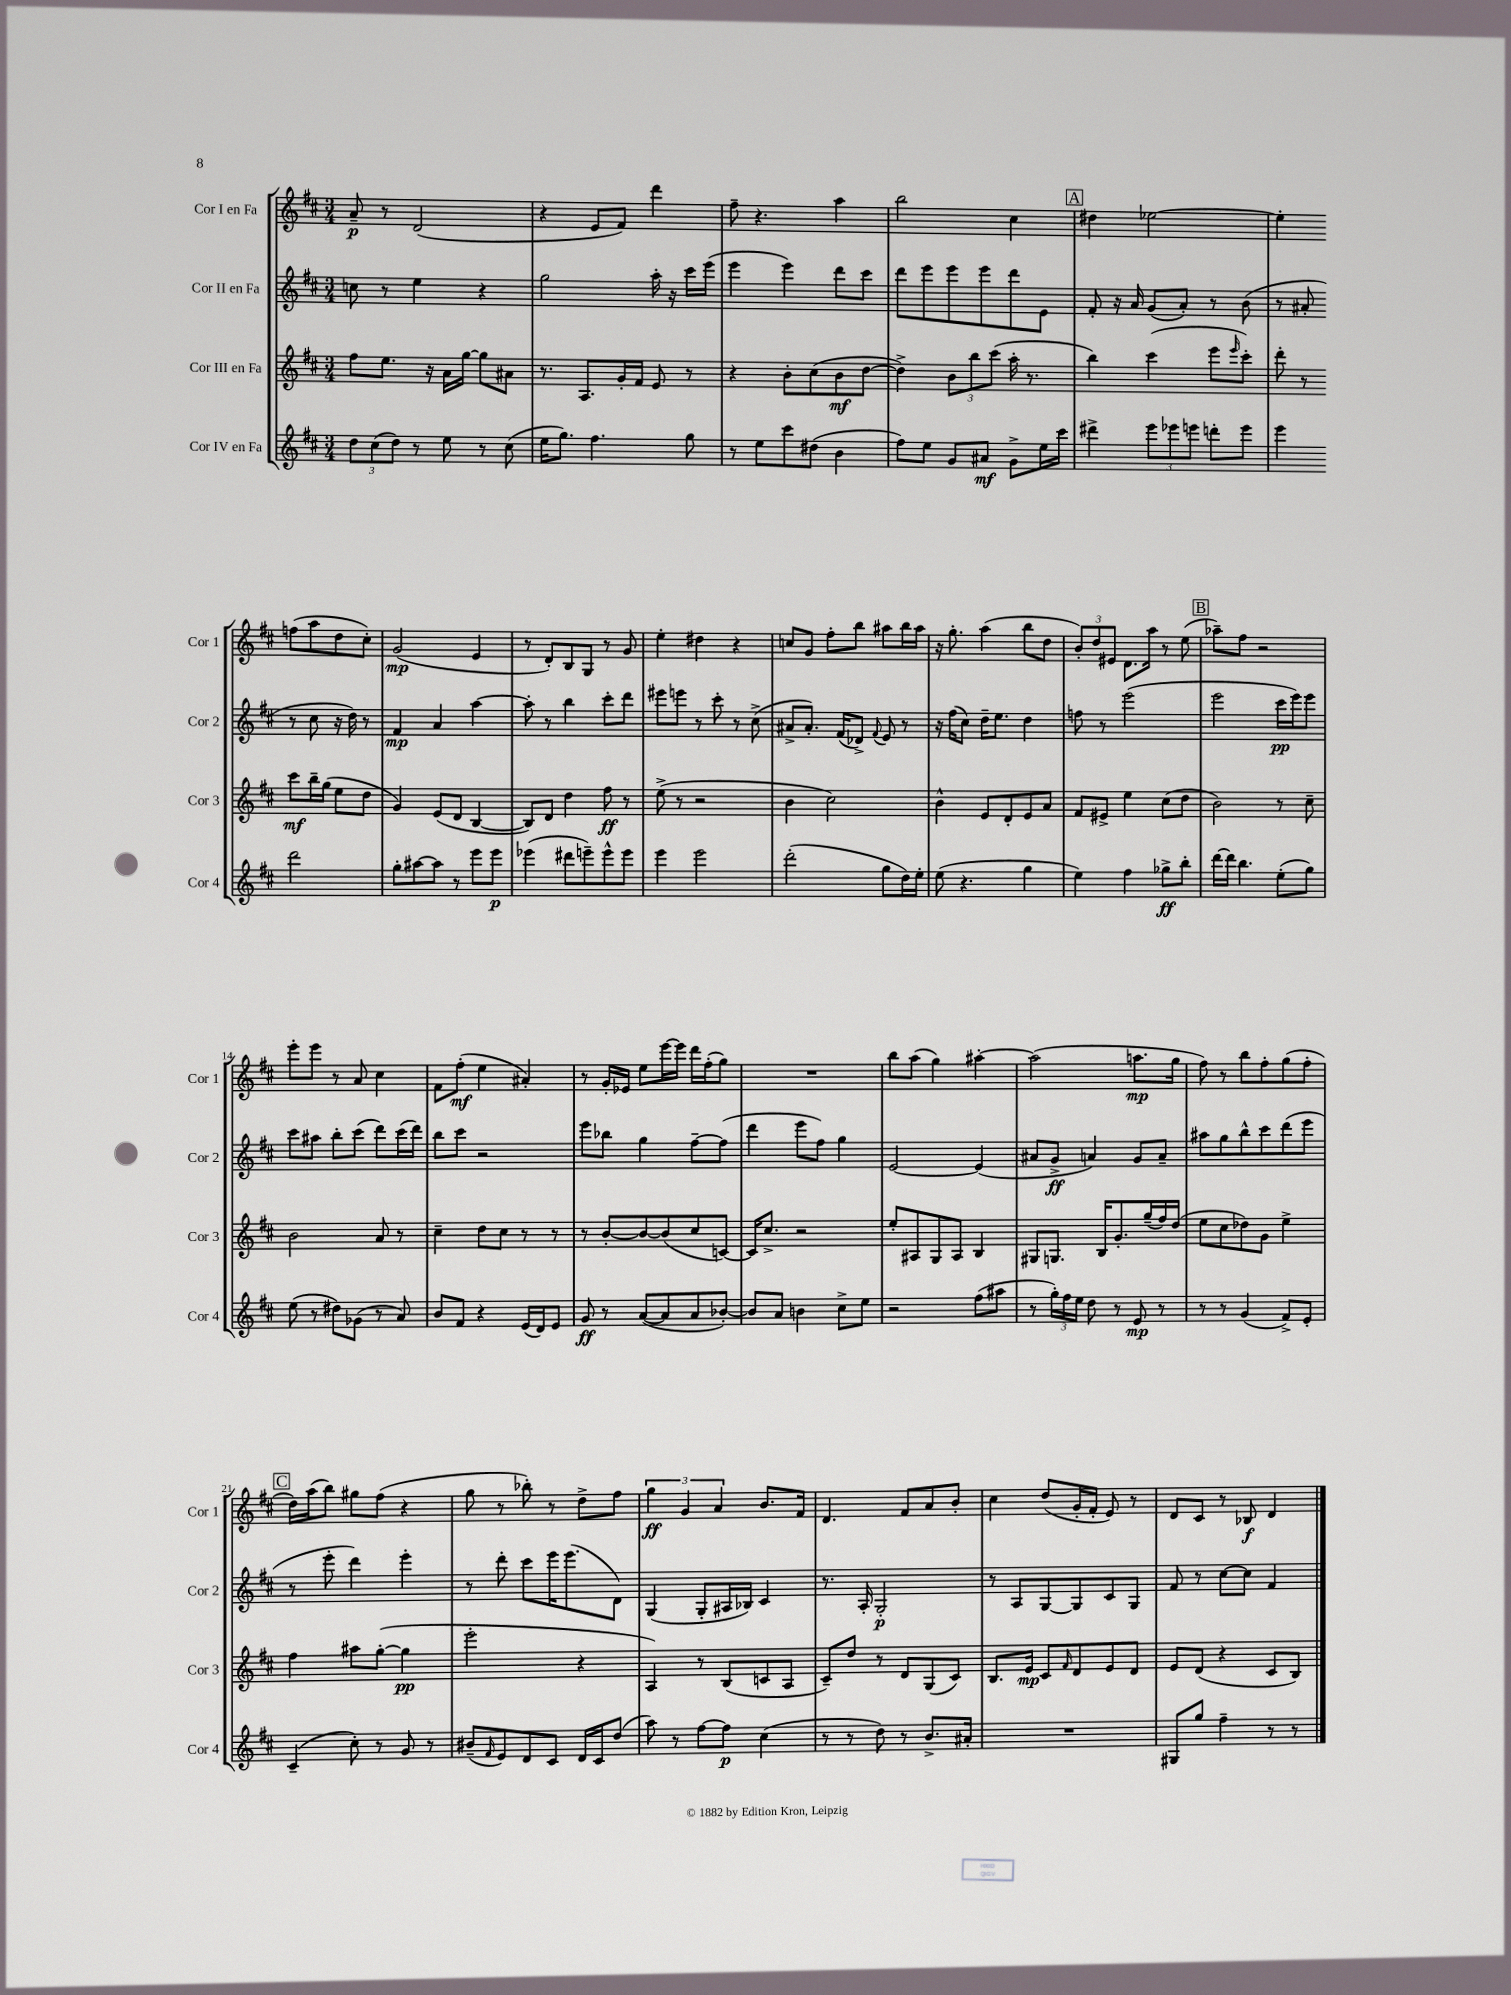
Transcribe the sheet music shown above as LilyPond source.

<<
\new StaffGroup <<
\new Staff = "s0" \with { instrumentName = "Cor I en Fa" shortInstrumentName = "Cor 1" } {
    \clef treble \key d \major \numericTimeSignature \time 3/4
    a'8--\p r8 d'2( |
    r4 e'8 fis'8) d'''4 |
    fis''8-- r4. a''4 |
    b''2 cis''4 |
    \mark \markup { \box "A" } dis''4 ees''2~ |
    ees''4-. f''8( a''8 d''8 cis''8-.) |
    g'2\mp( e'4 |
    r8 d'8-.) b8 g8 r8 g'8 |
    e''4-. dis''4 r4 |
    c''8 g'8 fis''8-. b''8 ais''8 b''16 ais''16 |
    r16 g''8.-. a''4( b''8 d''8 |
    \tuplet 3/2 { b'8-.) d''8 eis'8 } d'8. a''16 r8 e''8( |
    \mark \markup { \box "B" } aes''8--) fis''8 r2 |
    e'''8-. e'''8 r8 a'8 cis''4 |
    fis'8 fis''8-.\mf( e''4 ais'4-.) |
    r8 g'16-. ees'16 e''8 e'''16~ e'''16 d'''16 fis''16-.( g''8) |
    R2. |
    b''8 a''8( g''4) ais''4~-. |
    ais''2( a''8.\mp g''16 |
    fis''8) r8 b''8 fis''8-. g''8( fis''8-. |
    \mark \markup { \box "C" } d''16) a''16( b''8) gis''8 fis''8( r4 |
    g''8 r8 bes''8-.) r8 d''8-> fis''8 |
    \tuplet 3/2 { g''4\ff g'4 a'4 } b'8. fis'16 |
    d'4. fis'8 a'8 b'8-. |
    cis''4 d''8( g'16-. fis'16-. e'8) r8 |
    d'8 cis'8 r8 bes8\f d'4 \bar "|." |
}
\new Staff = "s1" \with { instrumentName = "Cor II en Fa" shortInstrumentName = "Cor 2" } {
    \clef treble \key d \major \numericTimeSignature \time 3/4
    c''8 r8 e''4 r4 |
    g''2 a''16-. r16 cis'''16 e'''16( |
    e'''4 e'''4) d'''8 cis'''8 |
    d'''8 e'''8 e'''8 e'''8 d'''8 e'8 |
    \mark \markup { \box "A" } fis'8-. r16 a'16 g'8( a'8-.) r8 b'8( |
    r8 ais'8-. r8 cis''8 r16 d''16) r8 |
    fis'4\mp a'4 a''4~ |
    a''8-. r8 b''4 cis'''8-. d'''8 |
    eis'''8 e'''8 r8 cis'''8-. r8 cis''8->( |
    ais'8-> ais'8.-.) fis'16( des'8->) \appoggiatura { fis'8 } e'8 r8 |
    r16 fis''16( cis''8) d''16-- e''8. d''4 |
    f''8 r8 e'''2( |
    \mark \markup { \box "B" } e'''2 cis'''16\pp e'''16) e'''8 |
    cis'''8 ais''8 b''8-. cis'''8( d'''8) cis'''16( d'''16) |
    b''8 cis'''8 r2 |
    e'''8 bes''8 g''4 fis''8~-- fis''8( |
    d'''4 e'''8 fis''8) g''4 |
    e'2~ e'4( |
    ais'8 g'8->\ff a'4) g'8 a'8-- |
    ais''8 g''8 b''8-^ cis'''8 d'''8( e'''8 |
    \mark \markup { \box "C" } r8 e'''8-. d'''4) e'''4-. |
    r8 d'''8-. cis'''8 e'''16 e'''8.( d'8) |
    g4( g8-. ais16 bes16) cis'4 |
    r8. a16-. g2-.\p |
    r8 a8 g8~ g8 cis'8 g8 |
    fis'8 r8 cis''8~ cis''8 fis'4 \bar "|." |
}
\new Staff = "s2" \with { instrumentName = "Cor III en Fa" shortInstrumentName = "Cor 3" } {
    \clef treble \key d \major \numericTimeSignature \time 3/4
    fis''8 e''8. r16 a'16 g''16~ g''8 ais'8 |
    r8. a8. g'16-. fis'16 e'8 r8 |
    r4 b'8-. cis''8( b'8\mf d''8~ |
    d''4->) \tuplet 3/2 { b'8 b''8 cis'''8( } a''16-. r8. |
    \mark \markup { \box "A" } b''4) cis'''4( e'''8 \grace { e'''16 } cis'''8-.) |
    d'''8-. r8 cis'''8\mf b''16-- g''16( e''8 d''8 |
    g'4) e'8( d'8 b4~ |
    b8) d'8 d''4 fis''8\ff r8 |
    e''8->( r8 r2 |
    b'4 cis''2) |
    b'4-^ e'8 d'8-. e'8 a'8 |
    fis'8 eis'8-> e''4 cis''8( d''8 |
    \mark \markup { \box "B" } b'2) r8 cis''8-- |
    b'2 a'8 r8 |
    cis''4-- d''8 cis''8 r8 r8 |
    r8 b'8~-. b'8~ b'8( cis''8 c'8~) |
    c'16 cis''8.-> r2 |
    e''8-. ais8 g8 ais8 b4 |
    gis8 g8. b16 g'8.-. g''16--( fis''16) d''16( |
    e''8 cis''8 des''8) g'8 e''4-> |
    \mark \markup { \box "C" } fis''4 ais''8 g''8~-.( g''4\pp |
    e'''2-. r4 |
    a4) r8 b8( c'8 a8 |
    cis'8--) d''8 r8 d'8 g8( cis'8) |
    b8. e'16\mp cis'8 \grace { fis'16 } d'8 e'8 d'8 |
    e'8 d'8( r4 cis'8 b8) \bar "|." |
}
\new Staff = "s3" \with { instrumentName = "Cor IV en Fa" shortInstrumentName = "Cor 4" } {
    \clef treble \key d \major \numericTimeSignature \time 3/4
    \tuplet 3/2 { d''8 cis''8( d''8) } r8 e''8 r8 cis''8( |
    e''16 g''8.) fis''4. g''8 |
    r8 e''8 cis'''8 dis''8( b'4 |
    fis''8) e''8 g'8 ais'8\mf g'8-> e''16 cis'''16 |
    \mark \markup { \box "A" } dis'''4-> \tuplet 3/2 { e'''8 ees'''8 e'''8 } d'''8-. e'''8 |
    e'''4 d'''2 |
    g''8-. ais''8~ ais''8 r8 e'''8 e'''8\p |
    ees'''4( dis'''8 e'''8--) e'''8-^ e'''8 |
    e'''4 e'''2 |
    d'''2-.( g''8 d''16) e''16-. |
    e''8( r4. g''4 |
    e''4) fis''4 ges''8->\ff b''8-. |
    \mark \markup { \box "B" } d'''16~ d'''16 b''4. e''8-.( g''8) |
    e''8( r8 dis''8) ges'8( r8 a'8) |
    b'8 fis'8 r4 e'16( d'16) e'8 |
    g'8\ff r8 a'8~( a'8 a'8 bes'8~-.) |
    bes'8 a'8 b'4 cis''8-> e''8 |
    r2 fis''8( ais''8 |
    r8 \tuplet 3/2 { g''16-.) fis''16 e''16 } d''8 r8 e'8\mp r8 |
    r8 r8 g'4( fis'8->) e'8-. |
    \mark \markup { \box "C" } cis'4--( cis''8-.) r8 g'8 r8 |
    bis'8--( \grace { fis'16 } e'8) d'8 cis'8 d'16 cis'16 d''8( |
    a''8) r8 fis''8~ fis''8\p cis''4( |
    r8 r8 d''8) r8 b'8.-> ais'16-. |
    R2. |
    gis8 g''8 fis''4-- r8 r8 \bar "|." |
}
>>
>>
